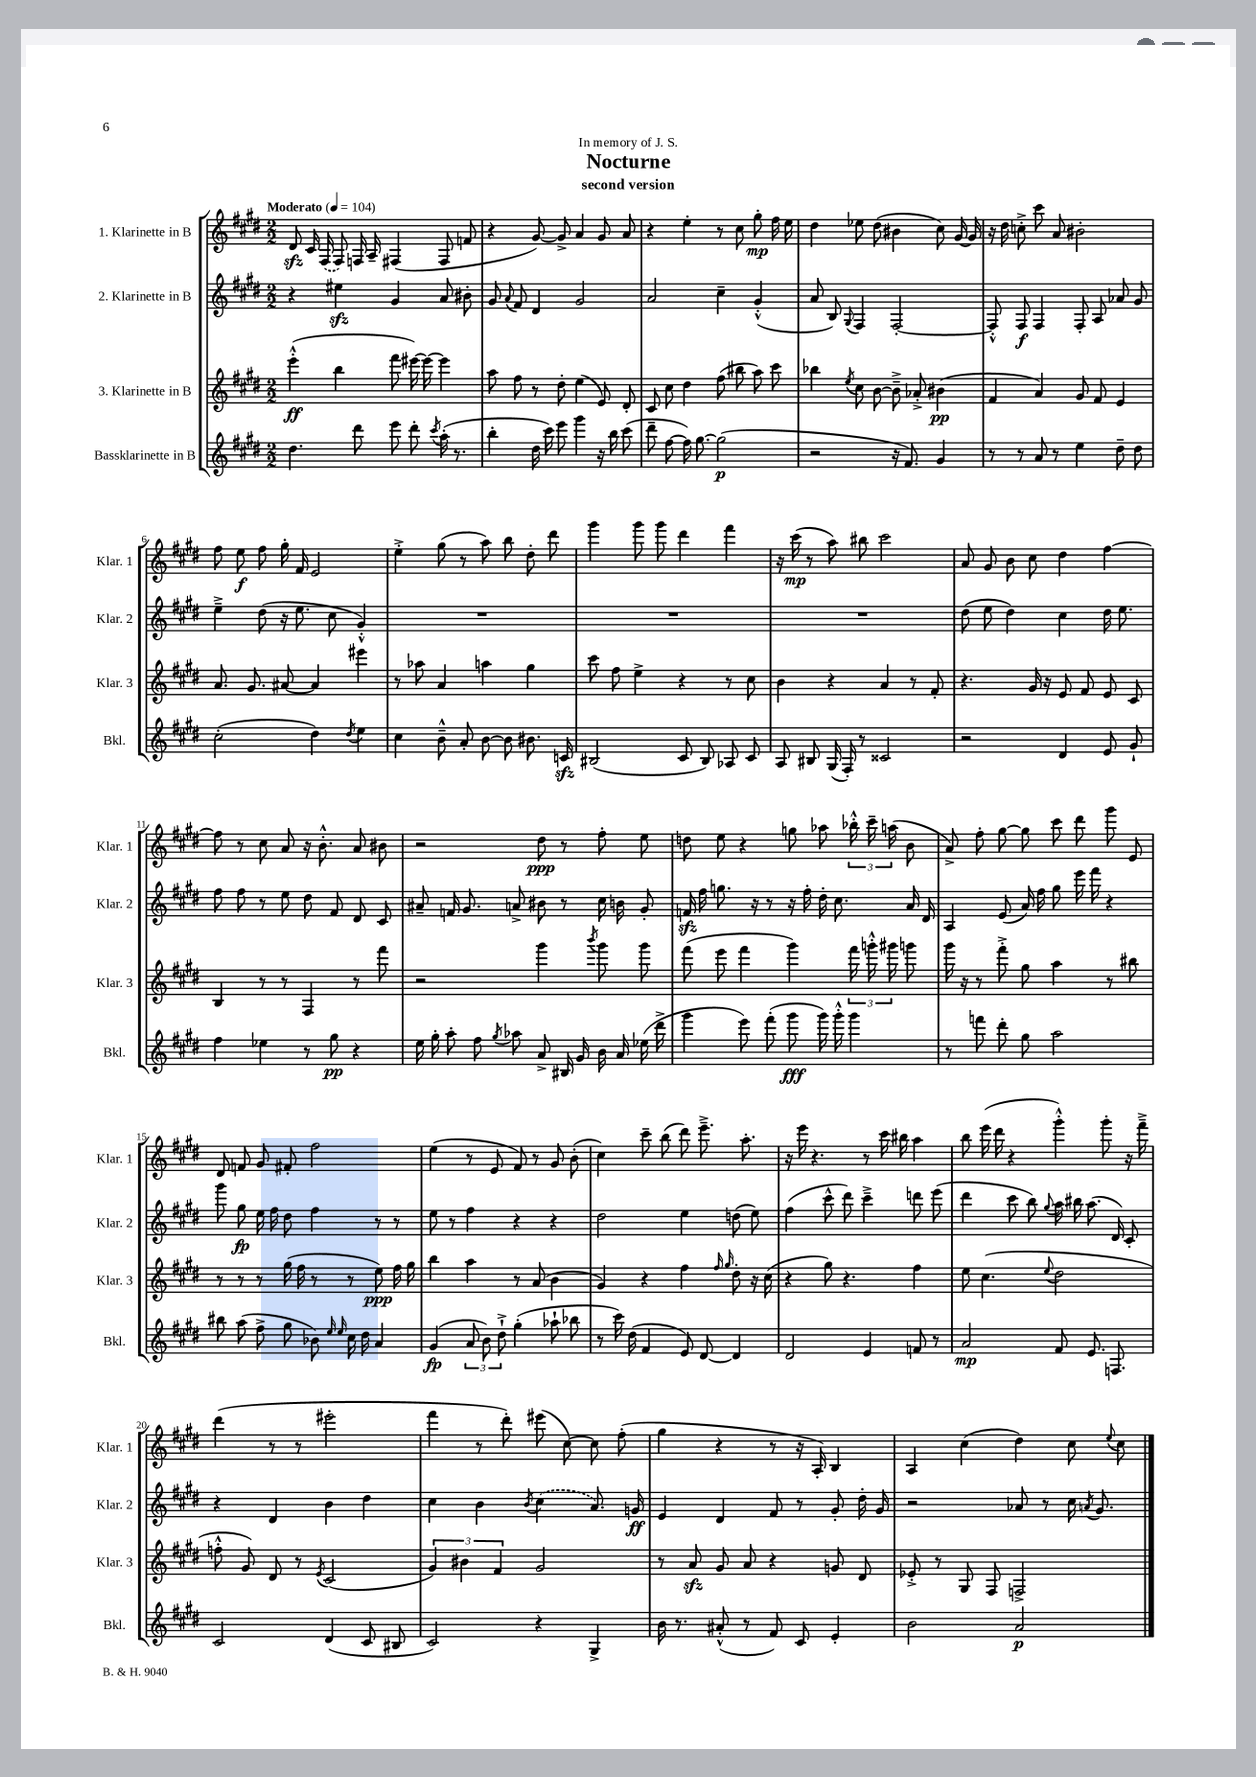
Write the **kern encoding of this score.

**kern	**kern	**kern	**kern
*staff4	*staff3	*staff2	*staff1
*clefG2	*clefG2	*clefG2	*clefG2
*k[f#c#g#d#]	*k[f#c#g#d#]	*k[f#c#g#d#]	*k[f#c#g#d#]
*M2/2	*M2/2	*M2/2	*M2/2
*MM104	*MM104	*MM104	*MM104
4.dd#	(4eee'^^	4r	8d#
.	.	.	16c#
.	.	.	(16F#
.	4bb	4ee#	8F#)
8ddd#	.	.	16F
.	.	.	16A~
8eee	8fff#	4g#	(4F#
8ddd#'	[16eee#)	.	.
.	16eee#_	.	.
8qccc#	.	.	.
(16aa'	4eee#]	8a	8F#
8.r	.	.	.
.	.	8b#'	8f
=	=	=	=
4bb'	8aa	8g#	4r
.	.	8qqa	.
.	8ff#	8f#	.
16dd#	8r	4d#	[8g#)
16ccc#)	.	.	.
8eee	8dd#'	.	8g#^]
4ggg#	(4ee	2g#	4a
16r	8e)	.	8g#
16bb	.	.	.
(8ccc#	8d#'	.	8a
=	=	=	=
8ddd#~	8c#	2a	4r
[8ff#	8cc#	.	.
16ff#])	4dd#	.	4ee'
[8.gg#	.	.	.
(2gg#]	(8ff#	4cc#~	8r
.	8bb#	.	8cc#
.	8aa)	(4g#'^^	8gg#'
.	8ccc#	.	16ff#
.	.	.	16ee
=	=	=	=
2r	4bb-	8a	4dd#
.	.	8B)	.
.	8qee	8qqG#	.
.	8cc#	4F#	8ee-
.	[8b	.	(8dd#
16r	8b~^]	[2F#'	4b#
8.f#)	.	.	.
.	8a-'^	.	.
4g#	(4b#	.	8cc#)
.	.	.	[16g#
.	.	.	16g#]
=	=	=	=
8r	4f#	8F#'^^]	16r
.	.	.	16dd#
8r	.	8F#	8cc'^
8a	4a)	4F#	8ccc#
8r	.	.	8a
4ee	8g#	8F#'	2b#'
.	8f#	8A	.
8dd#~	4e	8a-	.
8dd#	.	8g#	.
=	=	=	=
(2cc#'	8.a	4ee~^	8ff#
.	.	.	8ee
.	8.g#	.	.
.	.	(8dd#	8ff#
.	[8a#	16r	16gg#'
.	.	8.ee	16f#
4dd#)	4a#]	.	2e
.	.	8cc#	.
8qdd#	.	.	.
4ee	4eee#	4g#'^^)	.
=	=	=	=
4cc#	8r	1r	4ee'^
.	8aa-	.	.
8b~^^	4a	.	(8gg#
8a'	.	.	8r
[8b	4aa	.	8aa)
8b]	.	.	8bb
8.b#	4gg#	.	8dd#'
.	.	.	8ddd#
16c	.	.	.
=	=	=	=
(2B#	8ccc#	1r	4ggg#
.	8ff#	.	.
.	4ee^	.	8ggg#
.	.	.	8ggg#
8c#	4r	.	4ddd#
8B#)	.	.	.
8A-	8r	.	4fff#
8c#	8cc#	.	.
=	=	=	=
8A	4b	1r	16r
.	.	.	(16ccc#
8B#	.	.	8r
(16G#	4r	.	8aa)
16F#')	.	.	.
8r	.	.	8bb#
2c##	4a	.	2ccc#
.	8r	.	.
.	8f#'	.	.
=	=	=	=
2r	4.r	(8dd#	8a
.	.	8ee	8g#
.	.	4dd#)	8b
.	16g#	.	8cc#
.	16r	.	.
4d#	8e	4cc#	4dd#
.	8f#	.	.
8e	8e	16dd#	[4ff#
.	.	8.ee	.
8g#`	8c#	.	.
=	=	=	=
4ff#	4B	8ff#	8ff#]
.	.	8ff#	8r
4ee-	8r	8r	8cc#
.	8r	8ee	8a
8r	4F#	8dd#	16r
.	.	.	8.b'^^
8gg#	.	8f#	.
4r	8r	8d#	8a
.	8fff#	8c#	8b#
=	=	=	=
16ee	2r	8a#~	2r
16gg#'	.	.	.
8aa'	.	16f	.
.	.	8.g#	.
8ff#	.	.	.
8qgg#	.	.	.
8aa-	.	8a^	.
8a^	4ggg#	8b#	8dd#
16B#	.	8r	8r
16g#	.	.	.
.	8qbbb	.	.
16b	8ggg#	16cc#	8ff#'
16a	.	16b	.
(16ee-	8ggg#	8g#'	8ee
16ddd#^	.	.	.
=	=	=	=
4ggg#	(8fff#	16f	8dd
.	.	16ff#	.
.	8eee	8.gg	8ee
8eee)	4fff#	.	4r
.	.	16r	.
(8fff#'	.	8r	.
8ggg#	4ggg#)	16r	8gg
.	.	16ff#'	.
16ggg#)	.	16dd#'	8aa-
16ggg#'^^	.	8.cc#	.
4ggg#	24fff#	.	24bb-'^^
.	24ggg'^^	.	24ccc#~
.	24ggg#	.	(24aa
.	8ggg	16a	8b
.	.	16d#	.
=	=	=	=
8r	16ggg#	4A	8a^)
.	16r	.	.
8fff	8r	.	8ff#'
8ddd#'	8fff#'^	(8e	[8gg#
8gg#	8gg#	16a)	8gg#]
.	.	16ff#	.
2aa	4aa	8gg#	8ccc#
.	.	16eee	8ddd#
.	.	16fff#	.
.	8r	4r	8ggg#
.	8bb#	.	8e
=	=	=	=
8bb#	8r	8ggg#	8d#
(8aa	8r	8gg#	8f
8ff#^	8r	16ee	8g#
.	.	16ff#	.
8gg#	(16gg#	8dd#	8f#'
.	16ff#	.	.
8b-)	8r	4ff#	2ff#
16qqee	.	.	.
16qqee	.	.	.
16cc#	8r	.	.
16dd#	.	.	.
4a	8ee)	8r	.
.	16ff#	8r	.
.	16gg#	.	.
=	=	=	=
(4g#	4bb	8ee	(4ee
.	.	8r	.
12a	4aa	4ff#	8r
12b)	.	.	.
.	.	.	8e
12dd#`^	.	.	.
(4gg#'	8r	4r	8f#)
.	(8a	.	8r
8aa-`	4b	4r	8g#
8bb-	.	.	(8b'
=	=	=	=
8r	4g#)	2dd#	4cc#)
16ccc#)	.	.	.
(16dd#	.	.	.
4f#	4r	.	8ccc#~
.	.	.	(8bb
8e)	4ff#	4ee	8ddd#)
[8d#	.	.	8.eee~^
.	16qqff#	.	.
.	16qqgg#	.	.
4d#]	8dd#'	(8dd	.
.	.	.	8.aa'
.	16r	8ee)	.
.	(16cc#	.	.
=	=	=	=
2d#	4r	(4ff#	16r
.	.	.	16eee
.	.	.	4.r
.	8gg#)	8ccc#^^	.
.	4.r	8ddd#)	.
4e	.	4ccc#~^	8r
.	.	.	16ccc#
.	.	.	16bb#
8f	4ff#	8ddd	4aa
8r	.	(8eee	.
=	=	=	=
2a	8ee	4ddd#	8bb
.	(4.cc#	.	(16eee
.	.	.	16ddd#
.	.	8ccc#	4r
.	.	8bb)	.
.	8qqee	8qqgg#	.
8f#	2dd#	16aa	4ggg#'^^)
.	.	16bb#	.
8.e	.	(8.aa	.
.	.	.	8ggg#'
8.F	.	16d#)	.
.	.	8c#'	16r
.	.	.	16fff#~^
=	=	=	=
2c#	8ff'^^	4r	(4ddd#
.	8g#)	.	.
.	8d#	4d#	8r
.	8r	.	8r
.	8qe	.	.
(4d#	(2c#	4b	2eee#'
8c#	.	4dd#	.
8B#	.	.	.
=	=	=	=
2c#)	6g#)	4cc#	4fff#
.	6b#	.	.
.	.	4b	8r
.	6f#	.	.
.	.	.	8ddd#')
.	.	8qb	.
4r	2g#	(4cc#	(8eee#
.	.	.	[8cc#)
4G#^	.	8.a)	8cc#]
.	.	.	(8ff#'
.	.	16g	.
=	=	=	=
16b	8r	4e	4gg#
8.r	.	.	.
.	8a	.	.
(8a#'^^	8g#	4d#	4r
8r	8a	.	.
8f#)	4r	8f#	8r
8c#	.	8r	16r
.	.	.	16A')
4e'	8g	8g#'	4B
.	8d#	16dd#'	.
.	.	16g#	.
=	=	=	=
2b	8e-'^	2r	4A
.	8r	.	.
.	8G#	.	(4cc#
.	8F#	.	.
2a	2F^	8a-	4dd#)
.	.	8r	.
.	.	16cc#	8cc#
.	.	8qa	.
.	.	8.g#	.
.	.	.	8qqee
.	.	.	8cc#
==	==	==	==
*-	*-	*-	*-
